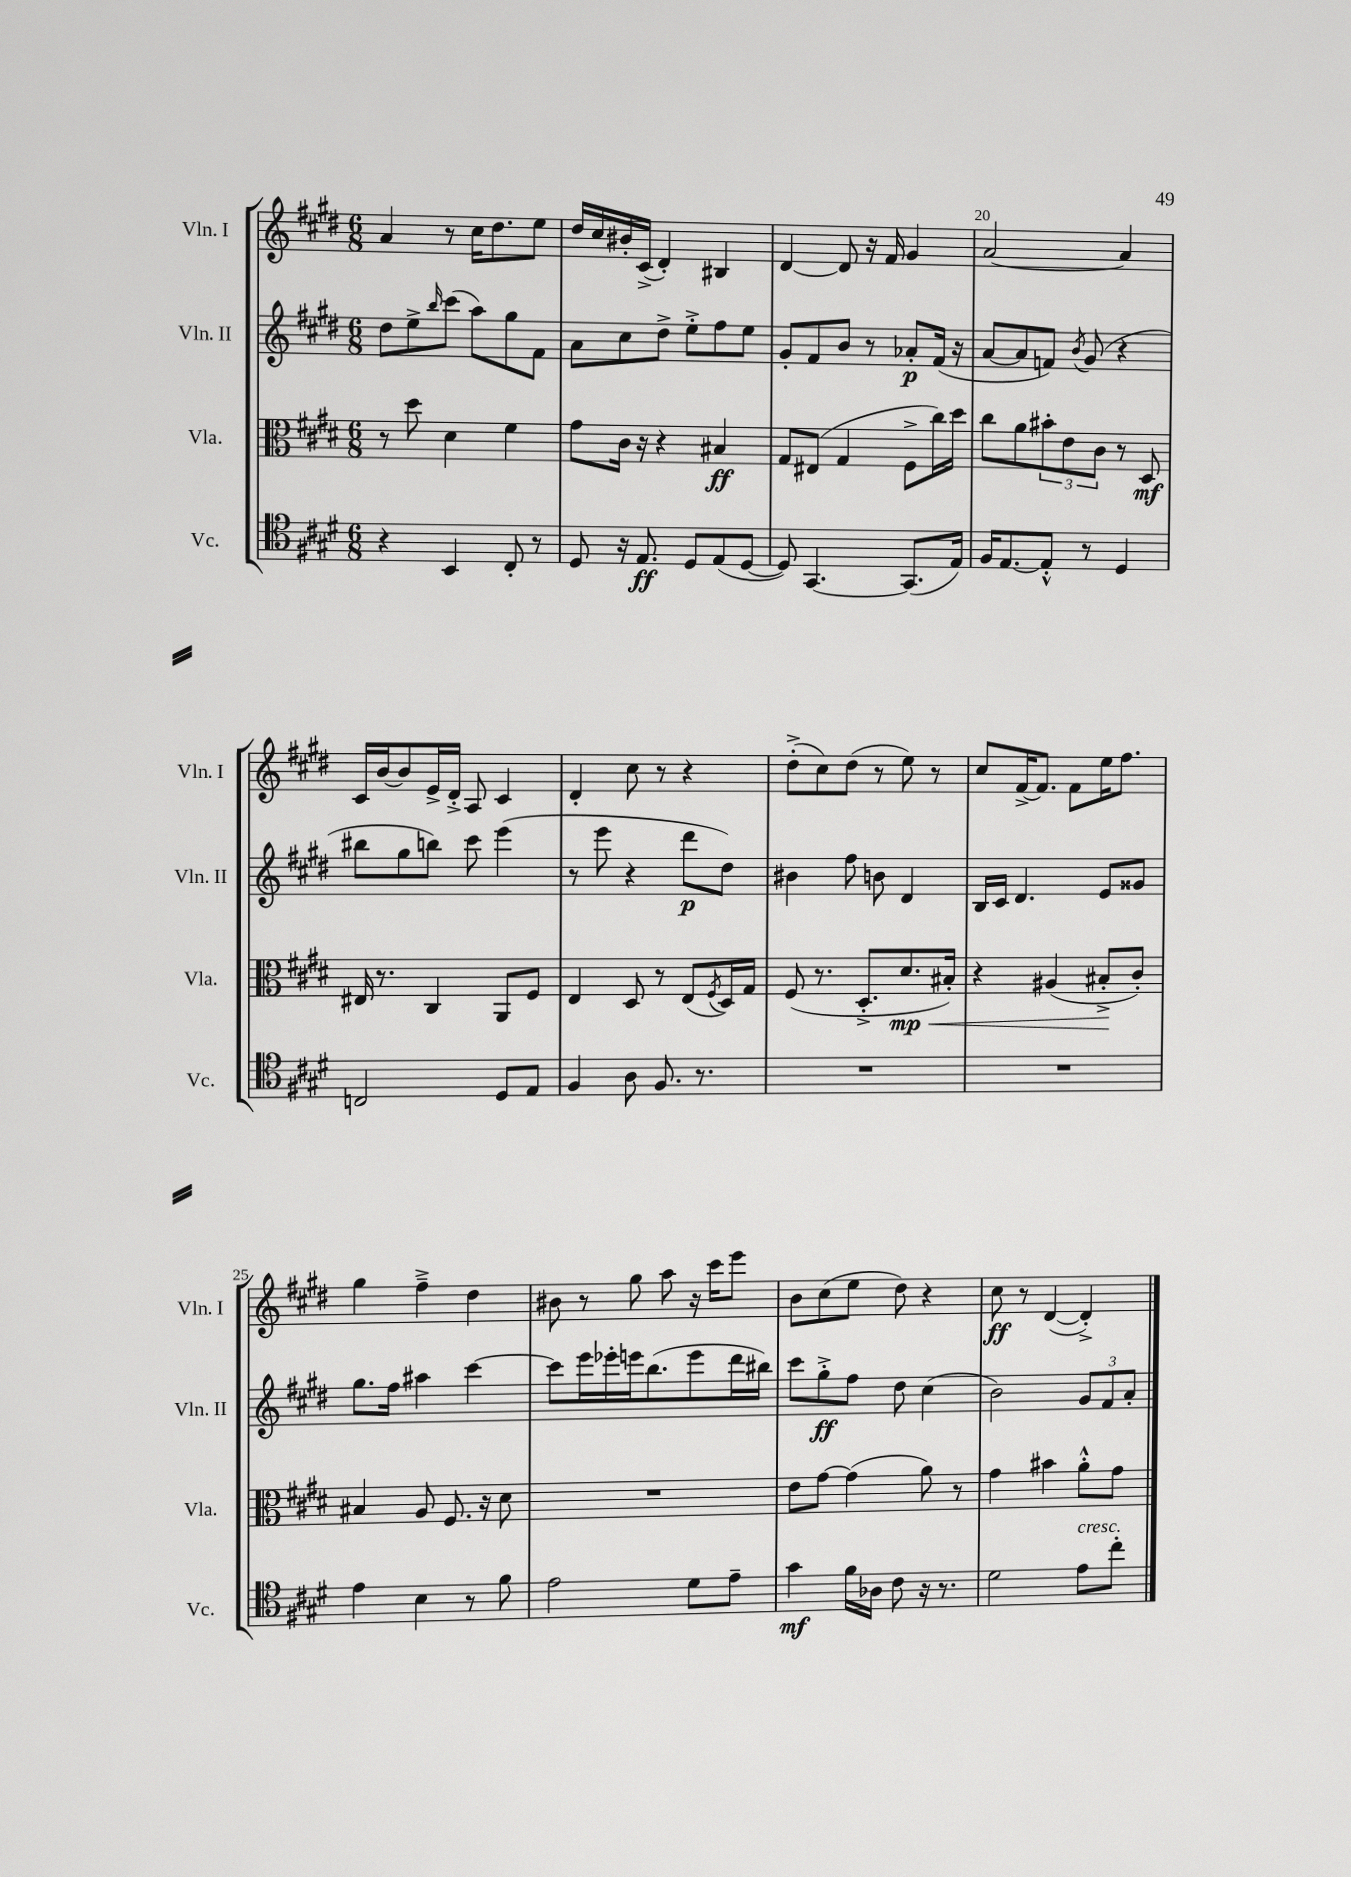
<<
\new StaffGroup <<
\new Staff = "s0" \with { instrumentName = "Vln. I" shortInstrumentName = "Vln. I" } {
    \clef treble \key e \major \numericTimeSignature \time 6/8
    a'4 r8 cis''16 dis''8. e''8 |
    dis''16 cis''16 bis'16-. cis'16->( dis'4-.) bis4 |
    dis'4~ dis'8 r16 fis'16 gis'4 |
    a'2~ a'4 |
    cis'16 b'16~ b'8 e'16-> dis'16-.-> a8 cis'4 |
    dis'4-. cis''8 r8 r4 |
    dis''8-.->( cis''8) dis''8( r8 e''8) r8 |
    cis''8 fis'16~-> fis'8. fis'8 e''16 fis''8. |
    gis''4 fis''4---> dis''4 |
    bis'8 r8 gis''8 a''8 r16 cis'''16 e'''8 |
    b'8 cis''8( e''8 dis''8) r4 |
    cis''8\ff r8 dis'4~( dis'4-.->) \bar "|." |
}
\new Staff = "s1" \with { instrumentName = "Vln. II" shortInstrumentName = "Vln. II" } {
    \clef treble \key e \major \numericTimeSignature \time 6/8
    dis''8 e''8-> \grace { b''16 } cis'''8( a''8) gis''8 fis'8 |
    a'8 cis''8 dis''8-> e''8-.-> fis''8 e''8 |
    gis'8-. fis'8 b'8 r8 aes'8-.\p fis'16( r16 |
    a'8~ a'8 f'8) \acciaccatura { b'8 } gis'8( r4 |
    bis''8 gis''8 b''8) cis'''8 e'''4( |
    r8 e'''8 r4 dis'''8\p dis''8) |
    bis'4 fis''8 b'8 dis'4 |
    b16 cis'16 dis'4. e'8 gisis'8 |
    gis''8. fis''16 ais''4 cis'''4~ |
    cis'''8 e'''16 ees'''16-. e'''16 b''8.( e'''8 dis'''16 bis''16) |
    cis'''8 gis''8-.->\ff fis''8 dis''8 cis''4( |
    b'2) \tuplet 3/2 { gis'8 fis'8 a'8-. } \bar "|." |
}
\new Staff = "s2" \with { instrumentName = "Vla." shortInstrumentName = "Vla." } {
    \clef alto \key e \major \numericTimeSignature \time 6/8
    r8 dis''8 dis'4 fis'4 |
    gis'8 cis'16 r16 r4 bis4\ff |
    gis8 eis8( gis4 fis8-> cis''16) dis''16 |
    cis''8 a'8 \tuplet 3/2 { bis'8-. e'8 cis'8 } r8 dis8\mf |
    eis16 r8. cis4 a,8 fis8 |
    e4 dis8 r8 e8( \acciaccatura { fis8 } dis16) gis16 |
    fis8( r8. dis8.-.-> dis'8.\mp\< bis16-.) |
    r4 ais4( bis8-.->\! cis'8-.) |
    bis4 a8 fis8. r16 dis'8 |
    R2. |
    e'8 gis'8~ gis'4( a'8) r8 |
    gis'4 bis'4 a'8-.-^ gis'8 \bar "|." |
}
\new Staff = "s3" \with { instrumentName = "Vc." shortInstrumentName = "Vc." } {
    \clef tenor \key e \major \numericTimeSignature \time 6/8
    r4 b,4 cis8-. r8 |
    dis8 r16 e8.\ff dis8 e8( dis8~ |
    dis8) gis,4.~ gis,8.( e16) |
    fis16 e8.~ e8-.-^ r8 dis4 |
    c2 dis8 e8 |
    fis4 a8 fis8. r8. |
    R2. |
    R2. |
    e'4 b4 r8 fis'8 |
    e'2 dis'8 e'8-- |
    gis'4\mf fis'16 aes16 cis'8 r16 r8. |
    dis'2 e'8^\markup { \italic "cresc." } cis''8-. \bar "|." |
}
>>
>>
\layout { \context { \Score currentBarNumber = #17 \override BarNumber.break-visibility = ##(#f #t #t) barNumberVisibility = #(every-nth-bar-number-visible 5) } }
